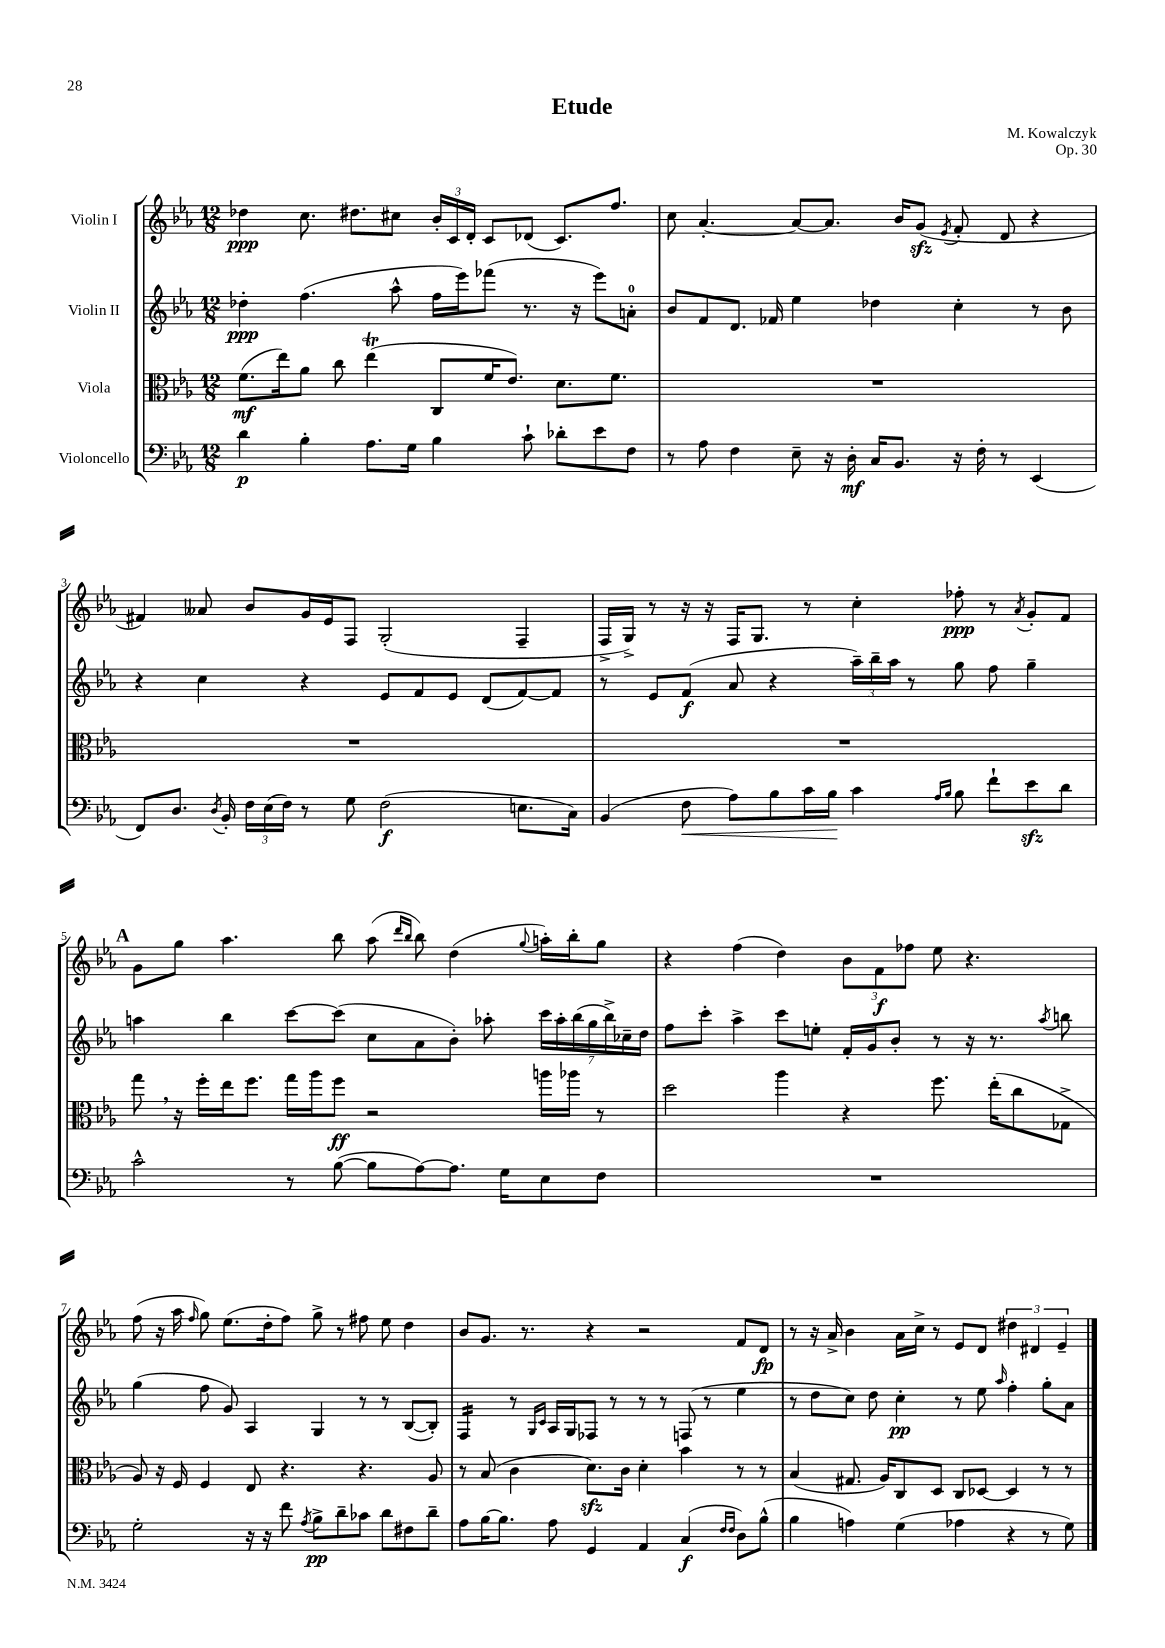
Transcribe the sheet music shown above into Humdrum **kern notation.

**kern	**dynam	**kern	**dynam	**kern	**dynam	**kern	**dynam
*part4	*part4	*part3	*part3	*part2	*part2	*part1	*part1
*staff4	*staff4	*staff3	*staff3	*staff2	*staff2	*staff1	*staff1
*I"Violoncello	*	*I"Viola	*	*I"Violin II	*	*I"Violin I	*
*clefF4	*	*clefC3	*	*clefG2	*	*clefG2	*
*k[b-e-a-]	*	*k[b-e-a-]	*	*k[b-e-a-]	*	*k[b-e-a-]	*
*M12/8	*	*M12/8	*	*M12/8	*	*M12/8	*
=1	=1	=1	=1	=1	=1	=1	=1
4d\	p	(8.f\L	mf	4dd-X'\	ppp	4dd-X\	ppp
.	.	16ee-\k)	.	.	.	.	.
4B-'\	.	8a-\J	.	(4.ff\	.	8.cc\	.
.	.	8cc\	.	.	.	.	.
.	.	.	.	.	.	8.dd#X\L	.
8.A-\L	.	(4ee-T\	.	.	.	.	.
.	.	.	.	8aa-^^\	.	8cc#X\J	.
16G\Jk	.	.	.	.	.	.	.
4B-\	.	8C/L	.	16ff\LL	.	24b-'/LL	.
.	.	.	.	.	.	24c/	.
.	.	.	.	16eee-\J)	.	.	.
.	.	.	.	.	.	24d'/JJ	.
.	.	16f/K	.	(8fff-X\J	.	8c/L	.
.	.	8.e-/J)	.	.	.	.	.
8c`\	.	.	.	8.r	.	(8d-X/J	.
8d-X'\L	.	8.d\L	.	.	.	8.c/L)	.
.	.	.	.	16r	.	.	.
8e-\	.	.	.	8eee-\L)	.	.	.
.	.	8.f\J	.	.	.	8.ff/J	.
8F\J	.	.	.	8an'\J	.	.	.
=2	=2	=2	=2	=2	=2	=2	=2
8r	.	1.r	.	8b-/L	.	8cc\	.
8A-\	.	.	.	8f/	.	[4.a-'/	.
4F\	.	.	.	8.d/J	.	.	.
.	.	.	.	16f-X/	.	.	.
8E-~\	.	.	.	4ee-\	.	8a-/L_	.
16r	.	.	.	.	.	8.a-/J]	.
16D'\	mf	.	.	.	.	.	.
16C/KL	.	.	.	4dd-X\	.	.	.
8.BB-/J	.	.	.	.	.	16b-/KL	.
.	.	.	.	.	.	(8gzz/J	.
.	.	.	.	.	.	8qe-/	.
16r	.	.	.	4cc'\	.	8f'/	.
16F'\	.	.	.	.	.	.	.
8r	.	.	.	.	.	8d/	.
(4EE-/	.	.	.	8r	.	4r	.
.	.	.	.	8b-\	.	.	.
!!LO:LB:g=z
=3	=3	=3	=3	=3	=3	=3	=3
8FF/L)	.	1.r	.	4r	.	4f#X/)	.
8.D/J	.	.	.	.	.	.	.
.	.	.	.	4cc\	.	8a--X/	.
8qD/	.	.	.	.	.	.	.
16BB-'/	.	.	.	.	.	.	.
24F\LL	.	.	.	.	.	8b-/L	.
(24E-\	.	.	.	.	.	.	.
24F\JJ)	.	.	.	.	.	.	.
8r	.	.	.	4r	.	16g/L	.
.	.	.	.	.	.	16e-/J	.
8G\	.	.	.	.	.	8F/J	.
(2F\	f	.	.	8e-/L	.	(2G'/	.
.	.	.	.	8f/	.	.	.
.	.	.	.	8e-/J	.	.	.
.	.	.	.	(8d/L	.	.	.
8.En\L	.	.	.	[8f/)	.	4F~/	.
.	.	.	.	8f/J]	.	.	.
16C\Jk)	.	.	.	.	.	.	.
=4	=4	=4	=4	=4	=4	=4	=4
(4BB-/	.	1.r	.	8r	.	16F^/LL	.
.	.	.	.	.	.	16G^/JJ)	.
.	.	.	.	8e-/L	.	8r	.
!	!LO:HP:b	!	!	!	!	!	!
8F\	<	.	.	(8f/J	f	16r	.
.	.	.	.	.	.	16r	.
8A-\L)	.	.	.	8a-/	.	16F/KL	.
.	.	.	.	.	.	8.G/J	.
8B-\	.	.	.	4r	.	.	.
16c\L	.	.	.	.	.	8r	.
16B-\JJ	.	.	.	.	.	.	.
4c\	[	.	.	24aa-~\LL)	.	4cc'\	.
.	.	.	.	24bb-~\	.	.	.
.	.	.	.	24aa-\JJ	.	.	.
.	.	.	.	8r	.	.	.
16qqA-/LL	.	.	.	.	.	.	.
16qqB-/JJ	.	.	.	.	.	.	.
8B-\	.	.	.	8gg\	.	8ff-X'\	ppp
8f`\L	.	.	.	8ff\	.	8r	.
.	.	.	.	.	.	8qa-/	.
8e-zz\	.	.	.	4gg~\	.	8g'/L	.
8d\J	.	.	.	.	.	8f/J	.
!!LO:LB:g=z
!!LO:REH:place=s1:t=A
=5	=5	=5	=5	=5	=5	=5	=5
2c^^\	.	8gg,\	.	4aan\	.	8g\L	.
.	.	16r	.	.	.	8gg\J	.
.	.	16ff'\LL	.	.	.	.	.
.	.	16ee-\J	.	4bb-\	.	4.aa-\	.
.	.	8.ff\J	.	.	.	.	.
8r	.	16gg\LL	.	[8ccc\L	.	.	.
.	.	16aa-\J	.	.	.	.	.
([8B-\	.	8ff\J	ff	(8ccc\J]	.	8bb-\	.
8B-\L]	.	2r	.	8cc\L	.	(8aa-\	.
.	.	.	.	.	.	16qqddd/LL	.
.	.	.	.	.	.	16qqbb-/JJ	.
[8A-\)	.	.	.	8a-\	.	8bb-\)	.
8.A-\J]	.	.	.	8b-'\J)	.	(4dd\	.
.	.	.	.	8aa-X'\	.	.	.
16G\KL	.	.	.	.	.	.	.
.	.	.	.	.	.	8qqgg/	.
8E-\	.	16aan\LL	.	28ccc\LL	.	16aan'\LL)	.
.	.	.	.	28aa-'\	.	.	.
.	.	16aa-X\JJ	.	.	.	16bb-'\J	.
.	.	.	.	(28bb-\	.	.	.
.	.	.	.	28gg\	.	.	.
8F\J	.	8r	.	.	.	8gg\J	.
.	.	.	.	28bb-^\)	.	.	.
.	.	.	.	28cc-X~\	.	.	.
.	.	.	.	28dd\JJ	.	.	.
=6	=6	=6	=6	=6	=6	=6	=6
1.r	.	2dd\	.	8ff\L	.	4r	.
.	.	.	.	8ccc'\J	.	.	.
.	.	.	.	4aa-^\	.	(4ff\	.
.	.	4aa-\	.	8ccc\L	.	4dd\)	.
.	.	.	.	8een'\J	.	.	.
.	.	4r	.	16f'/LL	.	12b-\L	.
.	.	.	.	16g/J	.	.	.
.	.	.	.	.	.	12f\	f
.	.	.	.	8b-'/J	.	.	.
.	.	.	.	.	.	12ff-X\J	.
.	.	8.ff\	.	8r	.	8ee-\	.
.	.	.	.	16r	.	4.r	.
.	.	(16ee-'\KL	.	8.r	.	.	.
.	.	8cc\	.	.	.	.	.
.	.	.	.	8qaa-/	.	.	.
.	.	8G-X^\J	.	8bbn\	.	.	.
!!LO:LB:g=z
=7	=7	=7	=7	=7	=7	=7	=7
2G'\	.	8A-/)	.	(4gg\	.	(8ff\	.
.	.	16r	.	.	.	16r	.
.	.	16F/	.	.	.	16aa-\	.
.	.	.	.	.	.	16qqff/	.
.	.	4F/	.	8ff\	.	8gg\)	.
.	.	.	.	8g/)	.	(8.ee-\L	.
16r	.	8E-/	.	4A-/	.	.	.
16r	.	.	.	.	.	16dd'\k	.
8f\	.	4.r	.	.	.	8ff\J)	.
8qA-/	.	.	.	.	.	.	.
8B-^\L	pp	.	.	4G/	.	8gg^\	.
8d~\	.	.	.	.	.	8r	.
8c-X\J	.	4.r	.	8r	.	8ff#X\	.
8d\L	.	.	.	8r	.	8ee-\	.
8F#X\	.	.	.	([8B-/L	.	4dd\	.
8d~\J	.	8A-/	.	8B-'/J])	.	.	.
=8	=8	=8	=8	=8	=8	=8	=8
*	*	*	*	*tremolo	*	*	*
8A-\L	.	8r	.	16F/LL	.	8b-/L	.
.	.	.	.	16F/	.	.	.
[16B-\K	.	(8B-/	.	16F/	.	8.g/J	.
8.B-\J]	.	.	.	16F/JJ	.	.	.
*	*	*	*	*Xtremolo	*	*	*
.	.	4c\	.	8r	.	.	.
.	.	.	.	.	.	8.r	.
.	.	.	.	16qqG/LL	.	.	.
.	.	.	.	16qqc/JJ	.	.	.
8A-\	.	.	.	16A-/LL	.	.	.
.	.	.	.	16G/J	.	.	.
4GG/	.	8.dzz\L)	.	8F-X/J	.	4r	.
.	.	.	.	8r	.	.	.
.	.	16c\Jk	.	.	.	.	.
4AA-/	.	4d'\	.	8r	.	2r	.
.	.	.	.	8r	.	.	.
(4C/	f	4b-\	.	(8Fn/	.	.	.
.	.	.	.	8r	.	.	.
16qqF/LL	.	.	.	.	.	.	.
16qqF/JJ	.	.	.	.	.	.	.
8D\L)	.	8r	.	4ee-\	.	8f/L	.
(8B-^^\J	.	8r	.	.	.	8d/J	fp
=9	=9	=9	=9	=9	=9	=9	=9
4B-\	.	(4B-/	.	8r	.	8r	.
.	.	.	.	8dd\L	.	16r	.
.	.	.	.	.	.	16a-^/	.
4An\)	.	8.G#X/	.	8cc\J)	.	4b-\	.
.	.	.	.	8dd\	.	.	.
.	.	16A-/KL)	.	.	.	.	.
(4G\	.	8C/	.	4cc'\	pp	16a-\LL	.
.	.	.	.	.	.	16cc^\JJ	.
.	.	8D/J	.	.	.	8r	.
4A-X\	.	8C/L	.	8r	.	8e-/L	.
.	.	[8D-X/J	.	8ee-\	.	8d/J	.
.	.	.	.	16qqaa-/	.	.	.
4r	.	4D-/]	.	4ff'\	.	6dd#X\	.
.	.	.	.	.	.	6d#X/	.
8r	.	8r	.	8gg'\L	.	.	.
.	.	.	.	.	.	6e-~/	.
8G\)	.	8r	.	8a-\J	.	.	.
==	==	==	==	==	==	==	==
*-	*-	*-	*-	*-	*-	*-	*-
